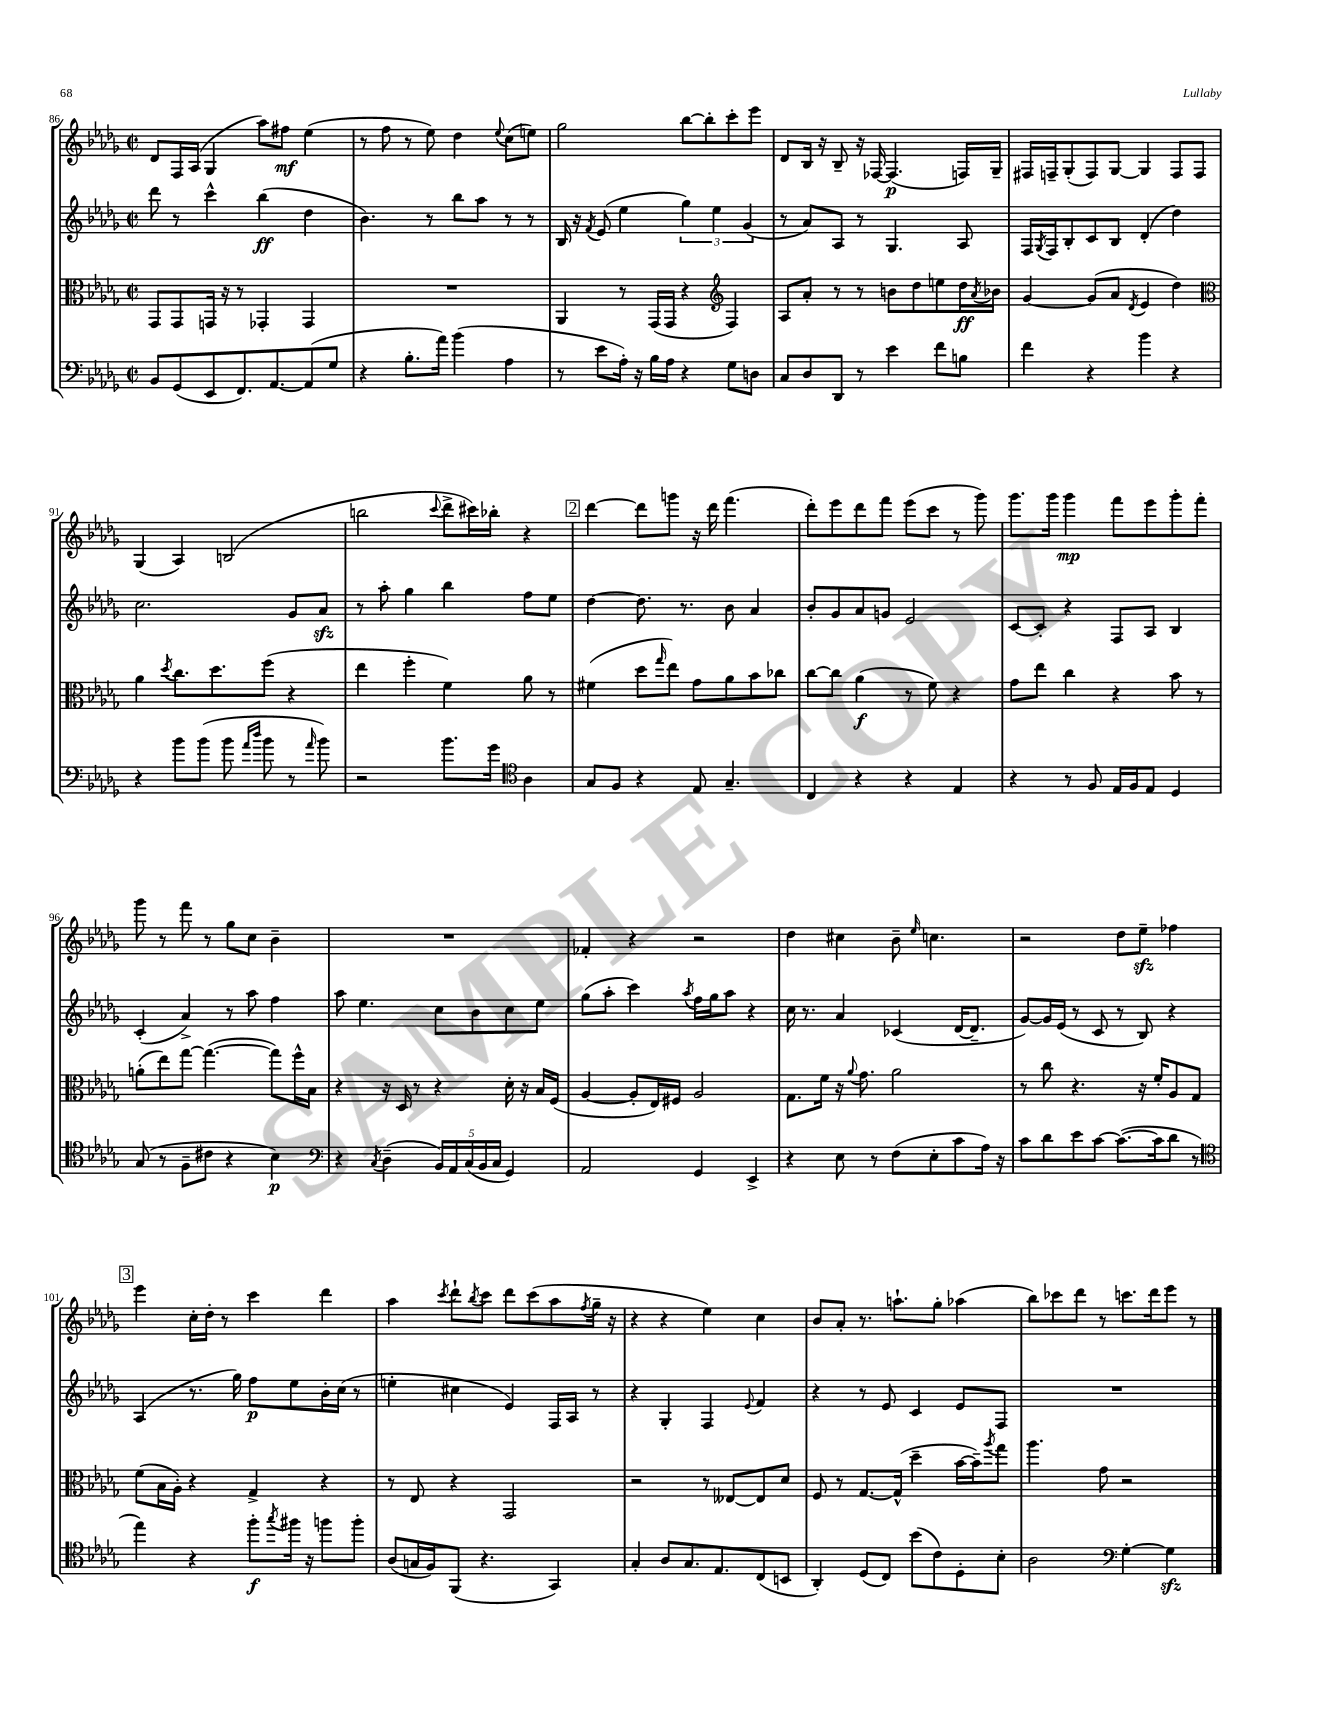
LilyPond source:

<<
\new StaffGroup <<
\new Staff = "s0" {
    \clef treble \key des \major \defaultTimeSignature \time 2/2
    des'8 f16 aes16( ges4 aes''8) fis''8\mf ees''4( |
    r8 f''8 r8 ees''8) des''4 \appoggiatura { ees''8 } c''8( e''8) |
    ges''2 bes''8~ bes''8-. c'''8-. ees'''8 |
    des'8 bes16 r16 bes8-- r16 fes16~ fes4.\p( f16) ges16-- |
    fis16 f16-- ges8-.( f8) ges8~ ges4 f8 f8 |
    ges4( aes4) b2( |
    b''2 \appoggiatura { c'''8 } des'''8-> cis'''16) bes''16-. r4 |
    \mark \markup { \box "2" } des'''4~ des'''8 g'''8 r16 des'''16 f'''4.( |
    des'''8-.) ees'''8 des'''8 f'''8 ees'''8( c'''8 r8 ges'''8) |
    ges'''8. ges'''16 ges'''4\mp f'''8 ees'''8 ges'''8-. f'''8-. |
    ges'''8 r8 f'''8 r8 ges''8 c''8 bes'4-- |
    R1 |
    fes'4-. r4 r2 |
    des''4 cis''4 bes'8-- \grace { ees''16 } c''4. |
    r2 des''8 ees''8--\sfz fes''4 |
    \mark \markup { \box "3" } ees'''4 c''16-. des''16-. r8 c'''4 des'''4 |
    aes''4 \acciaccatura { c'''8 } des'''8-! \acciaccatura { bes''8 } c'''8 des'''8 c'''8( aes''8 \acciaccatura { f''8 } ges''16-- r16 |
    r4 r4 ees''4) c''4 |
    bes'8 aes'8-. r8. a''8.-! ges''8-. aes''4( |
    bes''8) ces'''8 des'''8 r8 c'''8. des'''16 ees'''8 r8 \bar "|." |
}
\new Staff = "s1" {
    \clef treble \key des \major \defaultTimeSignature \time 2/2
    des'''8 r8 c'''4-^ bes''4\ff( des''4 |
    bes'4.) r8 bes''8 aes''8 r8 r8 |
    bes16 r16 \acciaccatura { f'8 } ees'8( ees''4 \tuplet 3/2 { ges''4) ees''4 ges'4( } |
    r8 aes'8) aes8 r8 ges4. aes8 |
    f16 \acciaccatura { ges8 } f16 bes8-. c'8 bes8 des'4-.( des''4) |
    c''2. ges'8 aes'8\sfz |
    r8 aes''8-. ges''4 bes''4 f''8 ees''8 |
    \mark \markup { \box "2" } des''4~ des''8. r8. bes'8 aes'4 |
    bes'8-. ges'8 aes'8 g'8 ees'2 |
    c'8~ c'8-. r4 f8 aes8 bes4 |
    c'4-.( aes'4->) r8 aes''8 f''4 |
    aes''8 ees''4. c''8 bes'8 c''8 ees''8 |
    ges''8( aes''8-. c'''4) \acciaccatura { aes''8 } f''16 ges''16 aes''8 r4 |
    c''16 r8. aes'4 ces'4( des'16~ des'8.-- |
    ges'8~) ges'16 ees'16( r8 c'8 r8 bes8) r4 |
    \mark \markup { \box "3" } aes4( r8. ges''16) f''8\p ees''8 bes'16-. c''16( r8 |
    e''4-. cis''4 ees'4) f16 aes16 r8 |
    r4 ges4-. f4 \appoggiatura { ees'8 } f'4 |
    r4 r8 ees'8 c'4 ees'8 f8 |
    R1 \bar "|." |
}
\new Staff = "s2" {
    \clef alto \key des \major \defaultTimeSignature \time 2/2
    ges,8 ges,8 g,16 r16 r8 ges,4-. ges,4 |
    R1 |
    aes,4 r8 ges,16( ges,16 r4 \clef treble f4) |
    aes8 aes'8-. r8 r8 b'8 des''8 e''8 des''16\ff \acciaccatura { aes'8 } bes'16 |
    ges'4~ ges'8( aes'8 \acciaccatura { des'8 } ees'4 des''4) |
    \clef alto aes'4 \acciaccatura { des''8 } c''8. des''8. f''8( r4 |
    ees''4 f''4-. f'4) aes'8 r8 |
    \mark \markup { \box "2" } fis'4( des''8 \grace { ges''16 } ees''8) ges'8 aes'8 bes'8 ces''8 |
    c''8~ c''8 aes'4\f( r8 f'8) r4 |
    ges'8 ees''8 c''4 r4 bes'8 r8 |
    a'8-.( ees''8) ges''8~ ges''4.~( ges''8) f''16-^ bes16 |
    r4 r16 des16 r8 r4 des'16-. r16 bes16 f16( |
    aes4~ aes8-. ees16) fis16 aes2 |
    ges8. f'16 r16 \appoggiatura { aes'8 } ges'8. aes'2 |
    r8 c''8 r4. r16 f'16-. aes8 ges8 |
    \mark \markup { \box "3" } f'8( bes16 aes16-.) r4 ges4-> r4 |
    r8 ees8 r4 ges,2 |
    r2 r8 eeses8~ eeses8 des'8 |
    f8 r8 ges8.~ ges16-^( des''4-- bes'16~ bes'16--) \acciaccatura { aes''8 } ges''8 |
    aes''4. ges'8 r2 \bar "|." |
}
\new Staff = "s3" {
    \clef bass \key des \major \defaultTimeSignature \time 2/2
    bes,8 ges,8( ees,8 f,8.) aes,8.~ aes,8( ges8 |
    r4 bes8.-. aes'16) bes'4( aes4 |
    r8 ees'8 aes16-.) r16 bes16 aes16 r4 ges8 d8 |
    c8 des8 des,8 r8 ees'4 f'8 b8 |
    f'4 r4 bes'4 r4 |
    r4 bes'8 bes'8( bes'8 \grace { aes'16 des''16 } bes'8 r8 \grace { aes'16 } bes'8) |
    r2 bes'8. ges'16 \clef tenor aes4 |
    \mark \markup { \box "2" } ges8 f8 r4 ees8 ges4.-- |
    c4 r4 r4 ees4 |
    r4 r8 f8 ees16 f16 ees8 des4 |
    ges8( r8 f8-- cis'8 r4 bes4\p) |
    \clef bass r4 \acciaccatura { c8 } des4--( \tuplet 5/4 { bes,16) aes,16 c16( bes,16 c16 } ges,4) |
    aes,2 ges,4 ees,4-> |
    r4 ees8 r8 f8( ees8-. c'8 aes16) r16 |
    c'8 des'8 ees'8 c'8~ c'8.~( c'16 des'8 r8 |
    \mark \markup { \box "3" } \clef tenor ees''4) r4 f''8-.\f \acciaccatura { ges''8 } fis''16 r16 f''8 f''8-. |
    aes8( g16 f16) f,8( r4. ges,4) |
    ges4-. aes8 ges8. ees8. c8( b,8 |
    aes,4-.) des8( c8) bes'8( c'8) des8-. bes8-. |
    aes2 \clef bass ges4~-. ges4\sfz \bar "|." |
}
>>
>>
\layout { \context { \Score currentBarNumber = #86 } }
